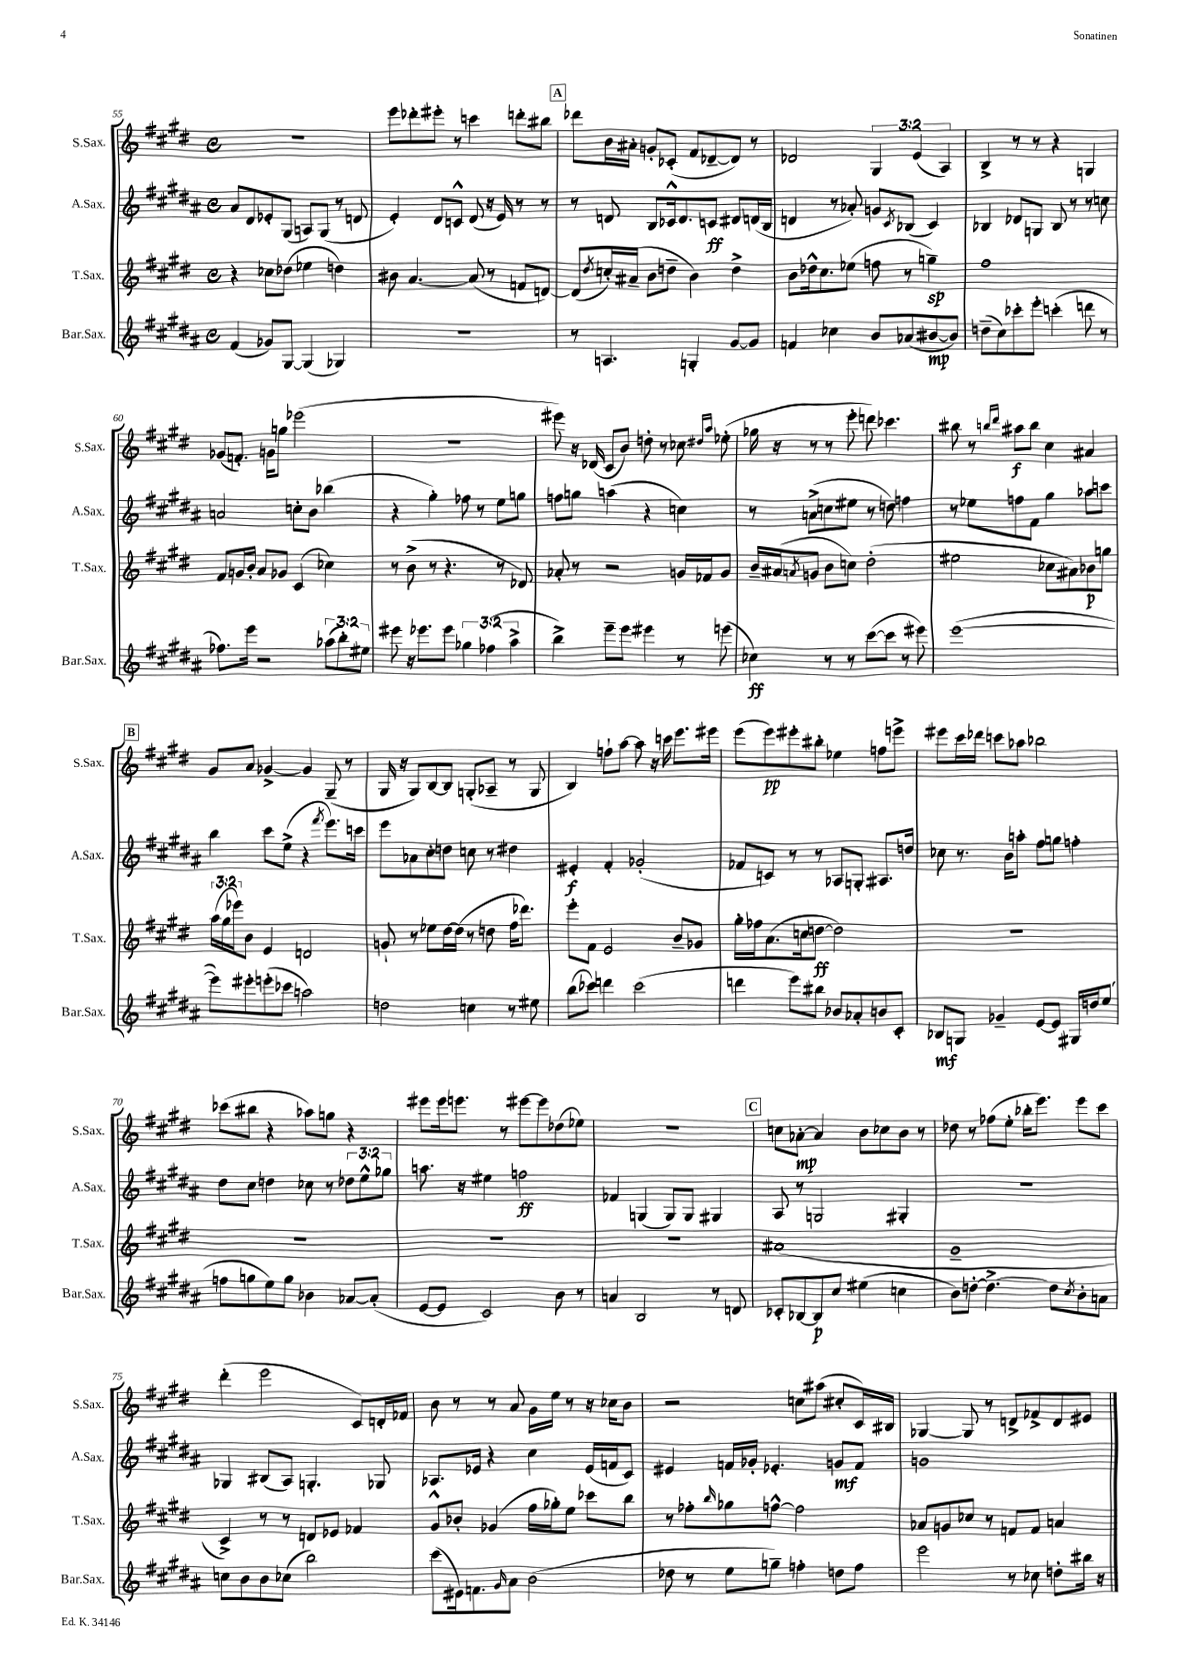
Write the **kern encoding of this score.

**kern	**kern	**kern	**kern
*staff4	*staff3	*staff2	*staff1
*clefG2	*clefG2	*clefG2	*clefG2
*k[f#c#g#d#a#]	*k[f#c#g#d#]	*k[f#c#g#d#a#]	*k[f#c#g#d#]
*M4/4	*M4/4	*M4/4	*M4/4
*met(c)	*met(c)	*met(c)	*met(c)
(4f#	4r	8a#	1r
.	.	8d#	.
8g-)	8cc-	8e-'	.
[8G#	(8dd-	(8G#	.
(4G#]	4ee-	8A)	.
.	.	(8G#	.
4G-)	4dd)	8r	.
.	.	8d	.
=	=	=	=
1r	8b#	4e')	8eee
.	[4.a	.	8ddd-'
.	.	8d#	8eee#'
.	.	8c^^	8r
.	(8a]	(8d#	4ccc
.	8r	16r	.
.	.	16e)	.
.	8f	8r	8ddd'
.	[8d)	8r	8bb#
=	=	=	=
8r	(8d]	8r	8ddd-
.	8qdd#	.	.
4.A	16cc')	8d	16b
.	(16a#~	.	16a#'
.	8b	8B	8g'
.	8dd~	16c-^^	(8c-'
.	.	8.d	.
4G'	4b)	.	8f#
.	.	8c	[8d-~
[8g#	4dd^	8d#	8d-])
8g#]	.	(16d	8r
.	.	16B	.
=	=	=	=
4f	8b	4d	2d-
.	16dd-^^	.	.
.	8.cc#	.	.
4cc-	.	8r	.
.	(8ee-	8a-')	.
8b	8ff	8g	6G#
.	.	8qc#	.
(8a-	8r	(8B-	.
.	.	.	(6e
[8b#	4gg~)	4c#)	.
.	.	.	6A)
8b#])	.	.	.
=	=	=	=
(8dd~	1ff#	4B-	4B^
8cc#)	.	.	.
8ccc-'	.	8d-	8r
8eee'	.	8G	8r
(4ccc'	.	8B-	4r
.	.	8r	.
8ddd	.	8r	4G
8r	.	8cc	.
=	=	=	=
8.ff-)	8f#	2a	(8g-
.	16g	.	8.f')
16eee	16b'	.	.
2r	8a	.	.
.	.	.	16g
.	8g-	.	8gg
.	(4c#	8cc'	(2eee-
.	.	8b	.
(12aa-	4cc-)	(4bb-	.
12bb')	.	.	.
12ee#	.	.	.
=	=	=	=
8eee#	8r	4r	1r
16r	(8b^	.	.
8.eee-	.	.	.
.	8r	4gg#')	.
8eee-	4.r	.	.
6gg-	.	8ff-	.
.	.	8r	.
(6ff-	.	.	.
.	8r	8ee	.
6aa#^	.	.	.
.	8d-)	8gg	.
=	=	=	=
4bb^)	8a-'	8ff	8eee#)
.	8r	8gg	16r
.	.	.	(16d-
8eee~	2r	(4aa	8c#
8eee	.	.	8b)
4eee#	.	4r	8dd'
.	.	.	8r
8r	16g	4cc)	8cc-
.	16f-	.	.
.	.	.	16qqdd#
.	.	.	16qqaa
(8eee	8g	.	(8ee-'
=	=	=	=
4cc-)	16b~	8r	16gg-
.	(16a#	.	16r
.	8qa	.	.
.	8g	(8a^	8r
8r	8b	8cc	8r
8r	8cc)	8ee#	8eee'
([8ccc#	(2dd#'	8r	8ddd)
8ccc#]	.	8dd)	4.ccc-
8r	.	4ff	.
8eee#)	.	.	.
=	=	=	=
([1eee	2ee#	8r	8bb#
.	.	8ee-	8r
.	.	.	16qqbb
.	.	.	16qqddd#
.	.	8ff	8aa#
.	.	8f#	8bb
.	8cc-	4gg#	4cc#
.	8a#)	.	.
.	8b-	8aa-	4a#
.	8gg	8ccc	.
=	=	=	=
8eee])	(24aa	4bb	8g#
.	24gg#	.	.
.	24eee-)	.	.
8eee#'	8b	.	8a
(8eee'	4e	8ccc#	[4g-^
8ccc-	.	(8ee^	.
2aa)	2d	4r	4g-]
.	.	8qfff#	.
.	.	8.eee)	(8G#~
.	.	.	8r
.	.	16ccc	.
=	=	=	=
2dd	8g`	8eee	16G#
.	.	.	16r
.	8r	8a-	8G#)
.	8ee-	8cc#'	[8B
.	[16dd#	8dd	8B]
.	(16dd#]	.	.
4cc	8r	8cc	(8G'
.	8dd	8r	8A-~
8r	16ff#	4dd#	8r
.	8.ddd-)	.	.
8ee#	.	.	8G
=	=	=	=
(8bb	8eee'	4e#'	4B)
8ccc-)	8f#	.	.
4ddd	2e	4f#'	8ff`
.	.	.	[8aa
(2ccc-	.	(2g-'	8aa]
.	.	.	16r
.	.	.	16ccc
.	8b~	.	8.eee
.	8g-	.	.
.	.	.	16eee#
=	=	=	=
4ddd	16gg#'	8f-	(8eee
.	16ff-	.	.
.	(8.a	8c)	8eee)
8eee)	.	8r	8eee#'
.	16cc	.	.
8bb#	[8dd	8r	8bb#'
8b-	2dd])	8A-	4ee-
8a-'	.	8G'	.
8b	.	8.A#	8ff
8c#'	.	.	8eee^
.	.	16dd	.
=	=	=	=
8B-	1r	8cc-	8eee#
8G	.	8.r	16ccc#
.	.	.	16ddd-
4g-~	.	.	8ccc
.	.	16b	.
.	.	8aa'	8aa-
[8e	.	8ff#	2bb-
8e]	.	8gg	.
16G#	.	4ff'	.
16dd	.	.	.
(8ee	.	.	.
=	=	=	=
8ff	1r	8dd#	(8ccc-
8gg	.	8cc#	8bb#
8ee)	.	4dd	4r
8gg	.	.	.
4b-	.	8cc-	8aa-)
.	.	8r	8gg
[8a-	.	12dd-	4r
.	.	12ee^^	.
(8a-']	.	.	.
.	.	12gg-	.
=	=	=	=
[8e	1r	8.aa	8eee#
8e]	.	.	16eee#
.	.	16r	8.eee
2c#)	.	4ee#	.
.	.	.	8r
.	.	2ff	[8eee#
.	.	.	8eee#]
8b	.	.	(8dd-
8r	.	.	8ee-)
=	=	=	=
4a	1r	4f-	1r
2B	.	(4G	.
.	.	8G)	.
.	.	8G	.
8r	.	4G#	.
8d	.	.	.
=	=	=	=
8c-'	(1a#	8A#	8cc
[8B-	.	8r	[8a-'
8B-]	.	2G	4a-]
8cc#	.	.	.
(4ee#	.	.	8b
.	.	.	8cc-
4cc	.	4G#'	8b
.	.	.	8r
=	=	=	=
8b)	1g#~	1r	8dd-
[8dd'	.	.	8r
4.dd^_	.	.	(8ff-
.	.	.	8ee'
.	.	.	16bb-'
.	.	.	8.eee)
8dd]	.	.	.
8qcc#	.	.	.
8b'	.	.	8eee
8a	.	.	8ccc#
=	=	=	=
8cc	4c#^)	4G-	(4ddd#'
8b	.	.	.
8b	8r	(8B#	2eee
(8cc-	8r	8A#)	.
2bb)	8d	4.G'	.
.	8e-	.	.
.	4f-	.	8c#)
.	.	8G-	16d'
.	.	.	16f-
=	=	=	=
(8ccc#	8g#^^	8.A-	8b
16e#)	8b-'	.	8r
8.f	.	16e-	.
.	(4g-	4r	8r
16qqg#	.	.	.
8a#	.	.	8a
(2b	16ff#	4cc#	16g#
.	16gg-')	.	16ee
.	8ee	.	8r
.	8ccc-	(16e-	16r
.	.	16f	16cc-
.	8bb	8c#)	8b
=	=	=	=
8dd-	8r	4e#	2r
8r	8ff-'	.	.
.	16qqbb	.	.
8ee	8gg-	16f	.
.	.	16g-'	.
8gg~)	[8ff^^	4.e-'	.
4ff'	2ff]	.	8cc
.	.	.	(8aa#
8dd	.	8g	8cc#'
8ff	.	8f	16c#)
.	.	.	16B#
=	=	=	=
2eee	8a-	1g	[4G-
.	8g	.	.
.	8cc-	.	8G-]
.	8r	.	8r
8r	8f	.	8d^
8cc-	8f	.	8f-^
8dd'	4a	.	8d
16bb#	.	.	8e#
16r	.	.	.
==	==	==	==
*-	*-	*-	*-
